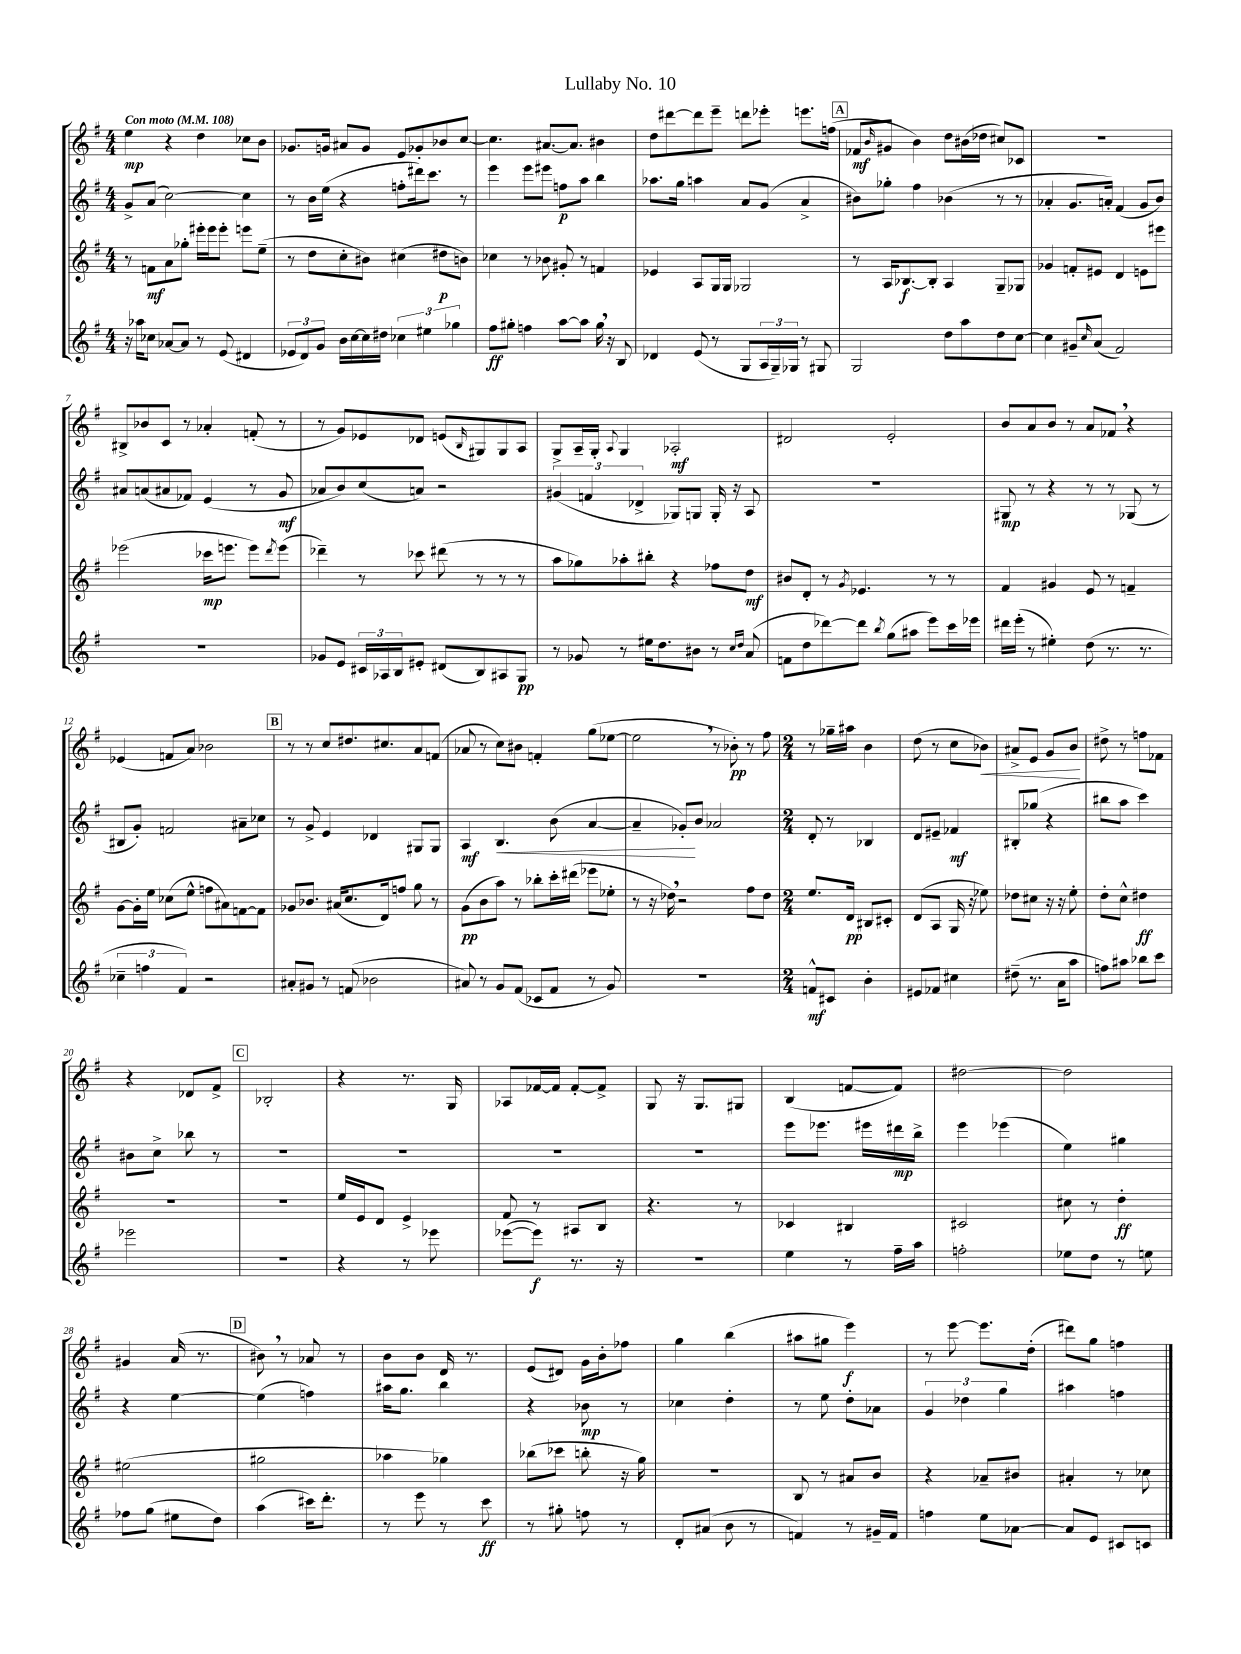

**kern	**kern	**kern	**kern
*staff4	*staff3	*staff2	*staff1
*clefG2	*clefG2	*clefG2	*clefG2
*k[f#]	*k[f#]	*k[f#]	*k[f#]
*M4/4	*M4/4	*M4/4	*M4/4
*MM108	*MM108	*MM108	*MM108
16r	8r	8g^	4ee
16aa-	.	.	.
8cc-	8f	(8a	.
[8a-	8a	[2cc)	4r
8a-]	8gg-'	.	.
8r	16eee#'	.	4dd
.	16eee#	.	.
(8e	8eee#'	.	.
4d#	8eee	4cc]	8cc-
.	(8ee~	.	8b
=	=	=	=
12e-	8r	8r	8.g-
12d)	.	.	.
.	8dd	16b	.
12g	.	.	.
.	.	(16ee	16g
16b	8cc'	4r	8a#
[16cc	.	.	.
16cc]	8b#)	.	8g
16dd#	.	.	.
6cc-	(4cc#	8ff'	8e
.	.	16ddd#)	8g-'
6ee#	.	.	.
.	.	8.ccc	.
.	8dd#	.	8b-
6gg-	.	.	.
.	8b)	8r	[8cc
=	=	=	=
8ff#	4cc-	4eee	4.cc]
8gg#'	.	.	.
4ff	8r	8eee	.
.	8b-	8eee#	[8.a#
[8aa	8g#'	8ff	.
.	.	.	8.a#]
8aa]	8r	8aa	.
16gg#	4f	4bb	4b#
16r	.	.	.
8B	.	.	.
=	=	=	=
4d-	4e-	8.aa-	8dd
.	.	.	[8ddd#
.	.	16gg	.
(8e	8A	4aa	8ddd#]
8r	16G	.	8eee~
.	16G	.	.
8G	2G-	8a	8ddd
24A	.	(8g	8eee-'
24G~)	.	.	.
24G-	.	.	.
8r	.	4a^	8.eee
8G#	.	.	.
.	.	.	(16ff
=	=	=	=
2G	8r	8b#)	8f-
.	.	.	16qqb
.	16A	8gg-'	8g#
.	[8.B-	.	.
.	.	4ff#	4b)
.	8B-']	.	.
8dd	4A	(4b-	8dd
8aa	.	.	(16b#
.	.	.	16dd-
8dd	8G~	8r	8cc#)
[8cc	8G-	8r	8c-
=	=	=	=
4cc]	4g-	4a-'	1r
8g#~	8f'	8.g	.
16qqcc	.	.	.
(8a	8e#	.	.
.	.	16a')	.
2f#)	4d	(4f#	.
.	8e	8g	.
.	8eee#	8b)	.
=	=	=	=
1r	(2eee-	8a#	8B#^
.	.	(8a	8b-
.	.	8a#	8c
.	.	8f-)	8r
.	16ccc-	(4e	4a-'
.	8.eee	.	.
.	8eee)	8r	(8f'
.	8qddd	.	.
.	(8eee	8g	8r
=	=	=	=
8g-	4ddd-~)	8a-	8r
8e	.	8b)	8g)
24c#	8r	(8cc	8e-
24A-	.	.	.
24B	.	.	.
8e#'	8ccc-	8a)	8d-
(8d#	(8ddd#	2r	(8e
.	.	.	16qqB
8B)	8r	.	8G#)
8A#	8r	.	8G#
8G	8r	.	8A
=	=	=	=
8r	8aa	(6g#	8G^
8g-	8gg-)	.	16A~
.	.	6f	.
.	.	.	16G'
.	.	.	8qqA
8r	8aa-'	.	4G
.	.	6d-^	.
16ee#	8bb#'	.	.
8.dd	.	.	.
.	4r	8G-)	2A-'
8b#	.	8G	.
8r	8ff-	16G'	.
.	.	16r	.
16qqcc	.	.	.
16qqdd	.	.	.
(8a	8dd	8A	.
=	=	=	=
8f	8b#	1r	2d#
8dd	8d'	.	.
[8ddd-)	8r	.	.
.	8qg	.	.
8ddd-]	4.e-	.	.
8qbb	.	.	.
(8gg	.	.	2e'
8aa#	.	.	.
8eee)	8r	.	.
16ccc	8r	.	.
16eee-	.	.	.
=	=	=	=
16ddd#	4f#	8G#	8b
(16eee'	.	.	.
8r	.	8r	8a
4ee#')	4g#	4r	8b
.	.	.	8r
(8dd	8e	8r	8a
8.r	8r	8r	8f-
.	4f~	(8G-	4r
8.r	.	.	.
.	.	8r	.
=	=	=	=
6cc-~	[8g	8B#	(4e-
.	16g']	8g')	.
6ff	.	.	.
.	16ee	.	.
.	(8cc-	2f	8f
6f#)	.	.	.
.	8ee^^	.	8a)
2r	8ff	.	2b-
.	8a#)	.	.
.	[8f	8a#~	.
.	8f]	8cc-	.
=	=	=	=
8a#'	8g-	8r	8r
8g#	8.b-	8g^	8r
8r	.	4e	8cc
.	(16a#	.	.
(8f	8.cc	.	8.dd#
2b-	.	4d-	.
.	16d)	.	8.cc#
.	8ff	.	.
.	8gg	8G#	8a
.	8r	8G#	(8f
=	=	=	=
8a#)	(8g	4A	8a-
8r	8b	.	8r
8g	8aa)	4.B	8cc)
(8f#	8r	.	8b#
8c-	8bb-'	.	4f'
8f#	16ccc'	(8b	.
.	(16ddd#	.	.
8r	8eee-	[4a	(8gg
8g)	8ee-'	.	[8ee-
=	=	=	=
1r	8r	4a~]	2ee-]
.	16r	.	.
.	16dd-)	.	.
.	2r	8g-')	.
.	.	8b	.
.	.	2a-	8r
.	.	.	8b-')
.	8ff#	.	8r
.	8dd-	.	8ff#
=	=	=	=
*M2/4	*M2/4	*M2/4	*M2/4
8f^^	8.ee	8d'	8r
8c#	.	8r	16gg-~
.	16d	.	16aa#
4b'	8B#	4B-	4b
.	8c#'	.	.
=	=	=	=
8e#	(8d	8d	(8dd
8f-	8A	8e#~	8r
4cc#	16G	4f-	8cc
.	16r	.	.
.	8ee-)	.	8b-)
=	=	=	=
(8dd#~	8dd-	8B#'	8a#^
8.r	8cc#	(8gg-	8e
.	16r	4r	8g
16a	16r	.	.
8aa	8ee'	.	8b
=	=	=	=
8ff)	8dd'	8bb#	8dd#^
8aa#	8cc^^	8aa	8r
8bb-	4dd#	4ccc)	8ff
8ccc	.	.	8f-
=	=	=	=
2eee-	2r	8b#	4r
.	.	8cc^	.
.	.	8bb-	8d-
.	.	8r	8f#^
=	=	=	=
2r	2r	2r	2B-'
=	=	=	=
4r	16ee	2r	4r
.	16e	.	.
.	8d	.	.
8r	4e^	.	8.r
8eee-	.	.	.
.	.	.	16G
=	=	=	=
([8eee-	8f#	2r	8A-
8eee-])	8r	.	[16f-
.	.	.	16f-]
8.r	8A#	.	[8f-'
.	8B	.	8f-^]
16r	.	.	.
=	=	=	=
2r	4.r	2r	8G
.	.	.	16r
.	.	.	8.G
.	8r	.	8G#
=	=	=	=
4ee	4c-	8eee	(4B
.	.	8.eee-	.
8r	4B#	.	[8f
.	.	16eee#	.
16ff#~	.	16ddd#	8f])
16aa	.	16bb^	.
=	=	=	=
2ff'	2c#	4eee	[2dd#
.	.	(4eee-	.
=	=	=	=
8ee-	8cc#	4ee)	2dd#]
8dd	8r	.	.
8r	4dd'	4gg#	.
8ee	.	.	.
=	=	=	=
8ff-	(2ee#	4r	4g#
(8gg	.	.	.
8ee#	.	[4ee	(16a
.	.	.	8.r
8dd)	.	.	.
=	=	=	=
(4aa	2gg#	(4ee]	8b#)
.	.	.	8r
16ccc#)	.	4ff)	8a-
8.ddd'	.	.	.
.	.	.	8r
=	=	=	=
8r	4aa-	16aa#	8b
.	.	8.gg	.
8eee	.	.	8b
8r	4gg-)	4bb	16d
.	.	.	8.r
8ccc	.	.	.
=	=	=	=
8r	(8bb-	4r	(8e
8gg#'	8ccc-	.	8d#)
8ff	8bb'	8b-	16g
.	.	.	16b'
8r	16r	8r	8ff-
.	16gg)	.	.
=	=	=	=
8d'	2r	4cc-	4gg
(8a#	.	.	.
8b	.	4dd'	(4bb
8r	.	.	.
=	=	=	=
4f)	8B	8r	8aa#
.	8r	8ee	8gg#
8r	8a#	8dd'	4eee)
16g#~	8b	8a-	.
16f	.	.	.
=	=	=	=
4ff	4r	6g	8r
.	.	.	[8eee
.	.	6dd-	.
8ee	8a-~	.	8.eee]
.	.	6gg	.
[8a-	8b#	.	.
.	.	.	(16dd'
=	=	=	=
8a-]	4a#'	4aa#	8ddd#)
8e	.	.	8gg
8c#	8r	4ff	4ff
8c	8cc-	.	.
==	==	==	==
*-	*-	*-	*-
